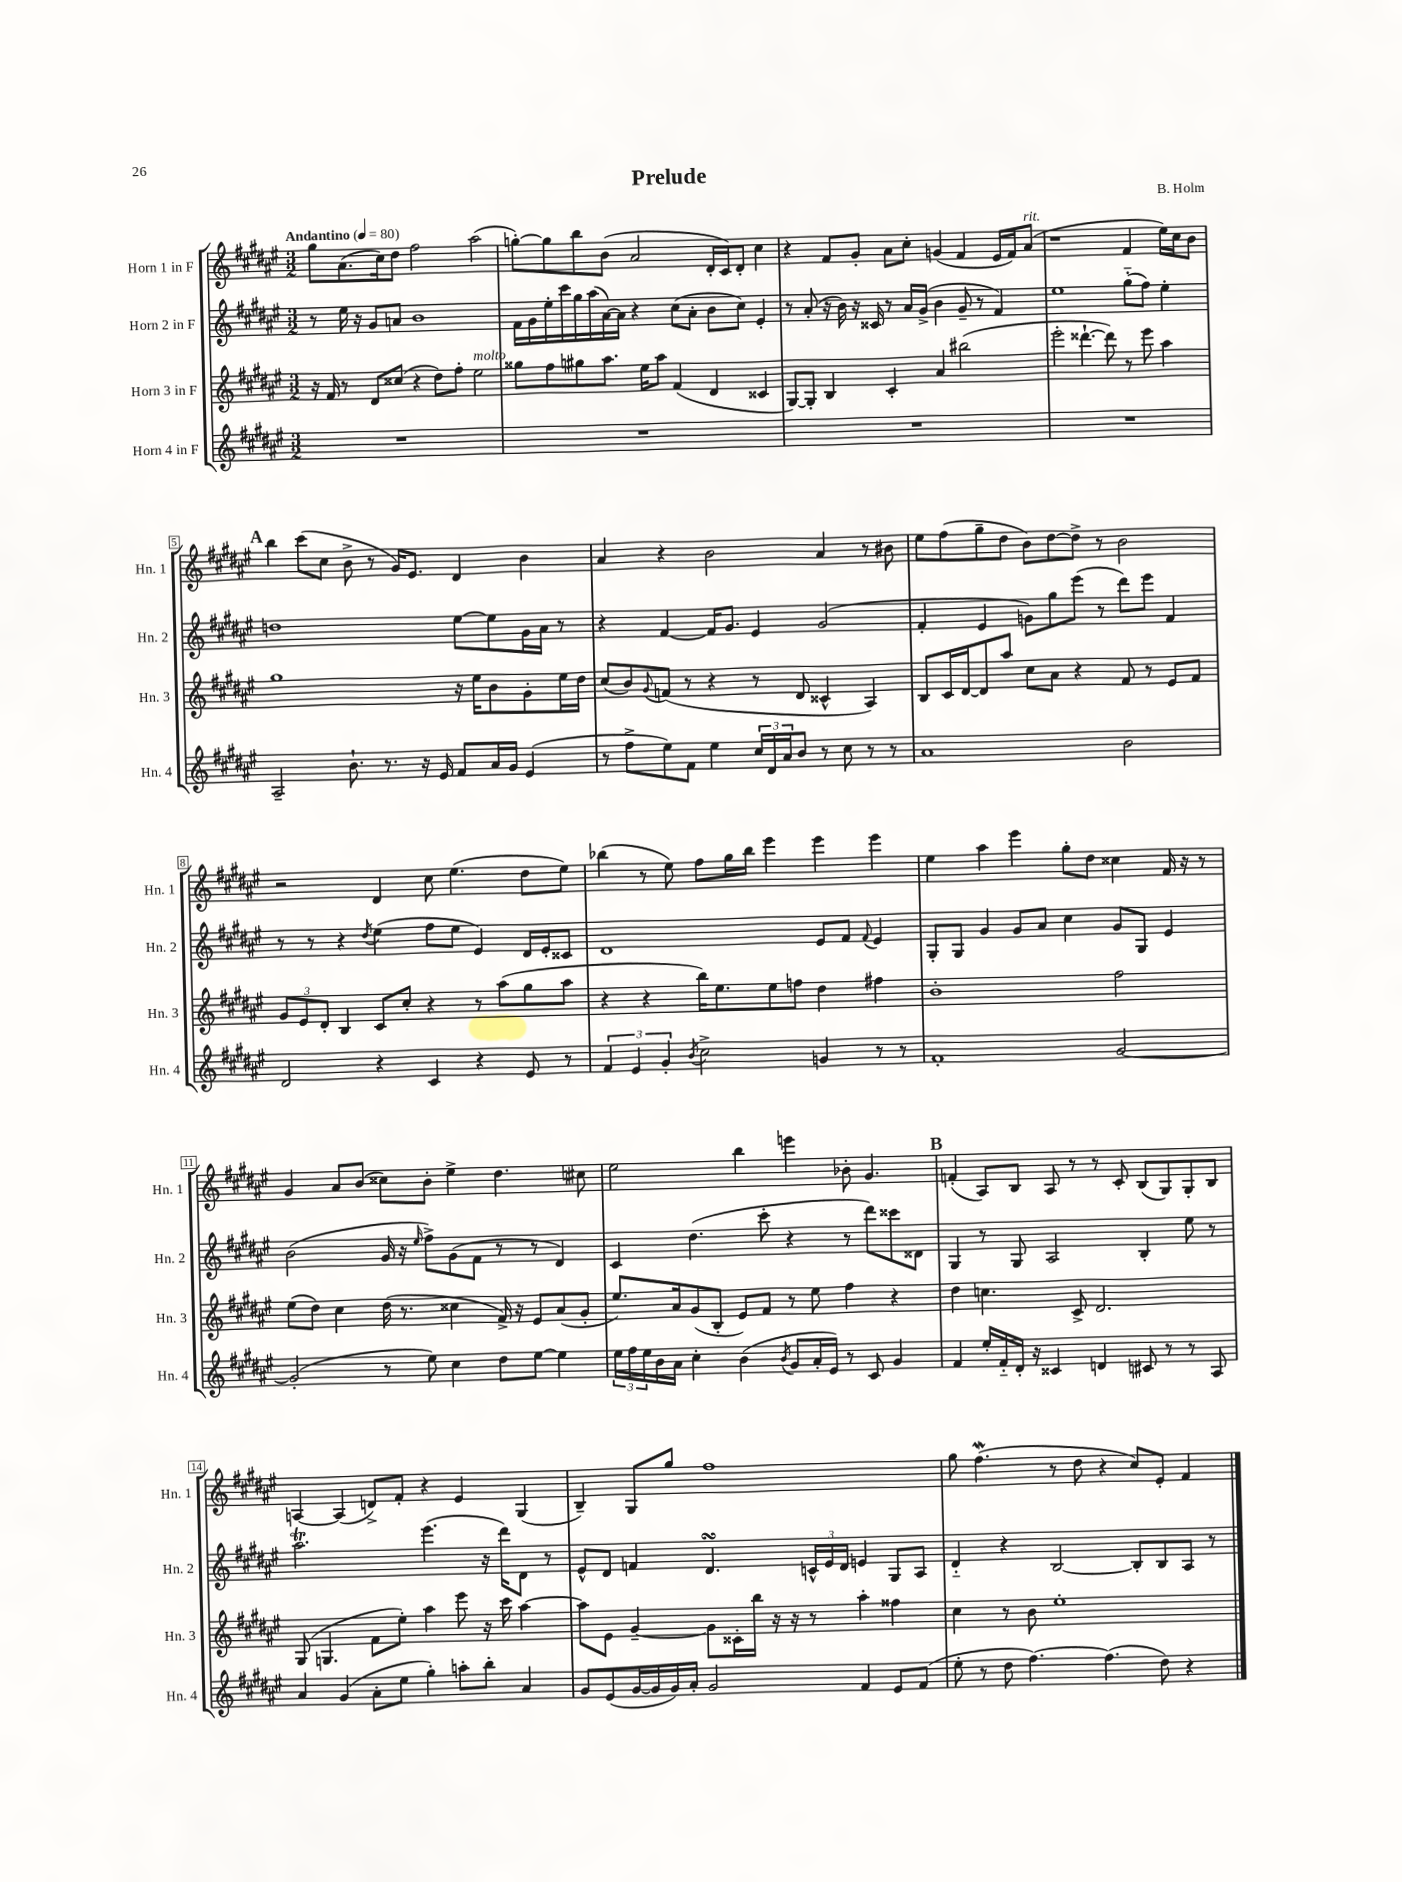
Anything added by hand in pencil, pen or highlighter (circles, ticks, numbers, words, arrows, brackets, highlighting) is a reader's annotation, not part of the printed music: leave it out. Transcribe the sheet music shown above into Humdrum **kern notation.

**kern	**kern	**kern	**kern
*staff4	*staff3	*staff2	*staff1
*clefG2	*clefG2	*clefG2	*clefG2
*k[f#c#g#d#a#e#]	*k[f#c#g#d#a#e#]	*k[f#c#g#d#a#e#]	*k[f#c#g#d#a#e#]
*M3/2	*M3/2	*M3/2	*M3/2
*MM80	*MM80	*MM80	*MM80
1.r	16r	8r	8gg#
.	16f#	.	.
.	8r	16ee#	(8.a#
.	.	16r	.
.	8d#	8g#	.
.	.	.	16cc#)
.	(8cc##	8a	8dd#
.	4r	1b	2ff#
.	8dd#)	.	.
.	8ff#'	.	.
.	2ee#	.	(2aa#
=	=	=	=
1.r	8gg##	16f#	[8gg')
.	.	16g#	.
.	8ff#	16ee#'	8gg]
.	.	16ccc#	.
.	8gg#	16gg#	8bb
.	.	(16aa#	.
.	8.aa#	[16a#)	(8b
.	.	16a#]	.
.	.	4r	2a#
.	16ee#	.	.
.	8aa#	.	.
.	(4f#	(8cc#	.
.	.	8a#'	.
.	4d#	8b	16d#'
.	.	.	16c#)
.	.	8cc#)	8d#'
.	4c##	4e#'	4cc#
=	=	=	=
1.r	[8G#)	8r	4r
.	8G#']	(8a#'	.
.	4B	16r	8f#
.	.	16b)	.
.	.	16r	8g#'
.	.	16c##	.
.	4c#'	8r	8a#
.	.	16a#	8cc#'
.	.	(16g#^	.
.	4a#	4b	(4g
.	(2bb#	8g#~	4f#
.	.	8r	.
.	.	4f#)	16e#
.	.	.	16f#)
.	.	.	(8a#
=	=	=	=
1.r	2eee#'	1ee#	1r
.	[4.ddd##`	.	.
.	8ddd##])	.	.
.	8r	(8gg#'~	4f#
.	8eee#	8ff#)	.
.	4aa#	4ee#'	16ee#)
.	.	.	16cc#
.	.	.	8b
=	=	=	=
2A#~	1gg#	1dd	4bb
.	.	.	(8ccc#
.	.	.	8cc#
8.b`	.	.	8b^
.	.	.	8r
8.r	.	.	.
.	.	.	16g#)
.	.	.	8.e#
16r	.	.	.
16e#	.	.	.
8f#	16r	[8ee#	4d#
.	16ee#	.	.
16a#	8b	8ee#]	.
16g#	.	.	.
(4e#	8g#'	16g#	4b
.	.	16a#	.
.	16ee#	8r	.
.	16dd#	.	.
=	=	=	=
8r	(8cc#	4r	4a#
8ff#^	8b)	.	.
.	8qqg#	.	.
8ee#)	(8f	[4f#	4r
8f#	8r	.	.
4ee#	4r	16f#]	2b
.	.	8.g#	.
24cc#	8r	4e#	.
24d#	.	.	.
24a#	.	.	.
8b	8d#	.	.
8r	4c##^^	(2g#	4a#
8cc#	.	.	.
8r	4A#)	.	8r
8r	.	.	8b#
=	=	=	=
1a#	8B	4f#'	8ee#
.	16c#	.	(8ff#
.	[16d#	.	.
.	8d#]	4e#	8gg#~
.	8aa#	.	8dd#
.	8cc#	8g)	8b)
.	8a#	8gg#	[8dd#
.	4r	(8eee#	8dd#^]
.	.	8r	8r
2b	8f#	8ddd#)	2b
.	8r	8eee#	.
.	8e#	4f#	.
.	8f#	.	.
=	=	=	=
2d#	12g#	8r	2r
.	12e#	.	.
.	.	8r	.
.	12d#'	.	.
.	4B	4r	.
.	.	8qdd#	.
4r	8c#	(4ee#	4d#
.	8cc#'	.	.
4c#	4r	8ff#	8cc#
.	.	8ee#	(4.ee#
4r	8r	4e#)	.
.	(8aa#	.	.
8e#	8gg#	16d#	8dd#
.	.	16e#'	.
8r	8aa#	8c##	8ee#)
=	=	=	=
6f#	4r	1d#	(4bb-
6e#	.	.	.
.	4r	.	8r
6g#'	.	.	.
.	.	.	8ee#)
8qb	.	.	.
2cc#^	16bb)	.	8ff#
.	8.ee#	.	.
.	.	.	16gg#
.	.	.	16bb-
.	8ee#	.	4eee#
.	8ff	.	.
4g	4dd#	8e#	4eee#
.	.	8f#	.
.	.	8qqf#	.
8r	4ff#	4e#	4eee#
8r	.	.	.
=	=	=	=
1f#'	1b'	8G#'	4ee#
.	.	8G#	.
.	.	4g#	4aa#
.	.	8g#	4eee#
.	.	8a#	.
.	.	4cc#	8gg#'
.	.	.	8dd#
[2g#	2ff#	8g#	4cc##
.	.	8G#	.
.	.	4e#	16f#
.	.	.	16r
.	.	.	8r
=	=	=	=
(2g#']	(8ee#	(2b	4g#
.	8dd#)	.	.
.	4cc#	.	8a#
.	.	.	(8b
8r	(16dd#	16g#	8cc##)
.	8.r	16r	.
.	.	16qqee#	.
8ee#)	.	8ff#^)	8b'
4cc#	4cc##	(8g#	4ee#^
.	.	8f#	.
8dd#	16f#^)	8r	4.dd#
.	16r	.	.
[8ee#	8e#	8r	.
4ee#]	(8a#	4d#)	.
.	8g#'	.	8cc#
=	=	=	=
24ee#	8.ee#)	4c#	2ee#
24ff#	.	.	.
24ee#	.	.	.
16b	.	.	.
16a#	16a#	.	.
4cc#'	(8g#	(4.dd#	.
.	8B'	.	.
(4b	8e#)	.	4bb
.	8f#	8ccc#'	.
8qb	.	.	.
8g#	8r	4r	4eee
16a#'	8ee#	.	.
16e#)	.	.	.
8r	4ff#	8r	8b-'
8c#	.	8ddd#)	4.g#
4g#	4r	8ccc##	.
.	.	8d##	.
=	=	=	=
4f#	4dd#	4G#	(4f'
16ee#'	4.cc	8r	8A#)
16f#'~	.	.	.
16d#'	.	8G#	8B
16r	.	.	.
4c##	.	2A#	8A#
.	8c#^	.	8r
4d	2.d#	.	8r
.	.	.	8c#'
8c#	.	4B'	(8B
8r	.	.	8G#)
8r	.	8ee#	8G#'
8A#	.	8r	8B
=	=	=	=
4a#	(8G#	2.aa#	[4A
.	4.G	.	.
(4g#	.	.	(4A]
8a#'	8f#	.	8d^)
8ee#	8ee#')	.	8f#'
4gg#')	4aa#	(4.eee#	4r
8aa'	8eee#	.	4e#
8bb'	16r	16r	.
.	16ccc#	16ddd#)	.
4a#	[4aa#	8d#	(4G#
.	.	8r	.
=	=	=	=
8g#	8aa#]	8e#^^	4B~)
(8e#	8e#	8d#	.
[16g#	[4g#~	4f	8G#
16g#]	.	.	.
16g#)	.	.	8gg#
16a#'	.	.	.
2g#	8g#]	4.d#	1ff#
.	16c##'	.	.
.	16bb	.	.
.	16r	.	.
.	16r	.	.
.	8r	24c^^	.
.	.	24e#	.
.	.	24d#	.
4f#	4aa#'	4e	.
8e#	4ff##	8G#	.
(8f#	.	8A#	.
=	=	=	=
8ee#'	4cc#	4d#'~	8gg#
8r	.	.	(4.ff#
8dd#	8r	4r	.
[4.ff#)	8b	.	.
.	1ee#'	[2B	8r
.	.	.	8dd#
(4.ff#]	.	.	4r
.	.	8B']	8cc#)
8dd#)	.	8B	8e#'
4r	.	8A#	4f#
.	.	8r	.
==	==	==	==
*-	*-	*-	*-
